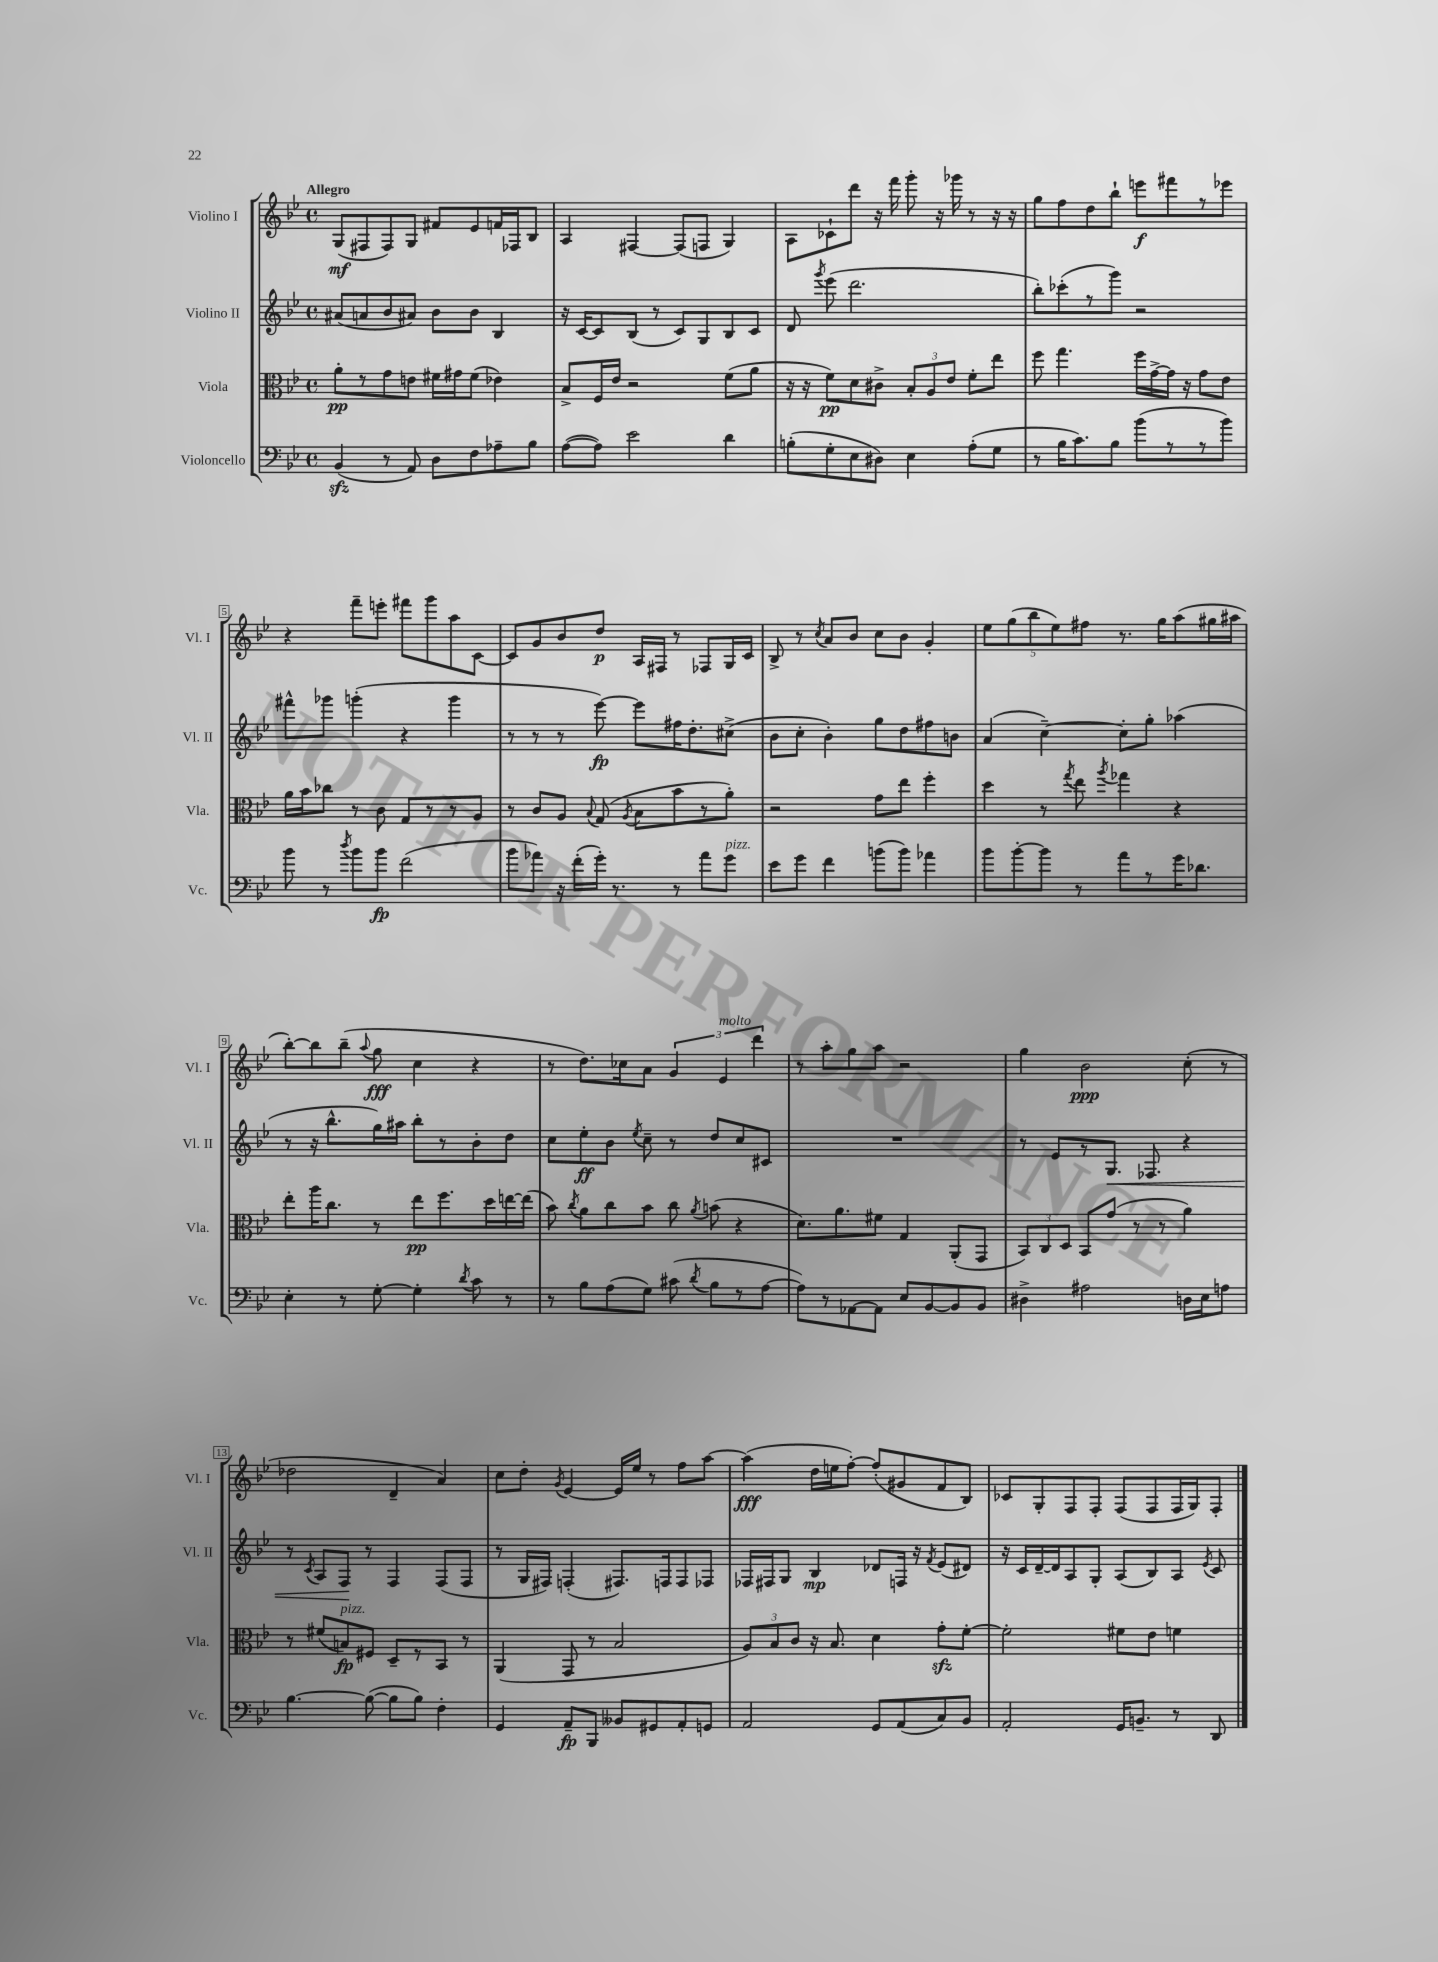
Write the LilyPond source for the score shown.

<<
\new StaffGroup <<
\new Staff = "s0" \with { instrumentName = "Violino I" shortInstrumentName = "Vl. I" } {
    \clef treble \key bes \major \defaultTimeSignature \time 4/4 \tempo "Allegro"
    \autoBeamOff g8[\mf( fis8 fis8) g8] fis'8[ ees'8 f'16 fes16 bes8] |
    a4 fis4~ fis8[( f8] g4) |
    a8[ ces'8-! d'''8] r16 f'''16 g'''8-. r16 ges'''16 r8 r16 r16 |
    g''8[ f''8 d''8 bes''8]-! e'''8[\f fis'''8 r8 ees'''8] |
    r4 f'''8[-- e'''8]-. fis'''8[ g'''8 a''8 c'8]~ |
    c'8[ g'8 bes'8 d''8]\p a16[ fis16] r8 fes8[ g16 c'16] |
    bes8-> r8 \acciaccatura { c''8 } a'8[ bes'8] c''8[ bes'8] g'4-. |
    \tuplet 5/4 { ees''8[ g''8( bes''8 ees''8) fis''8] } r8. g''16[ a''8( gis''16 ais''16] |
    bes''8[~-.) bes''8 bes''8]--( \appoggiatura { a''8 } g''8\fff c''4 r4 |
    r8 d''8.[) ces''16 a'8] \tuplet 3/2 { g'4 ees'4^\markup { \italic "molto" } d'''4 } |
    r8 a''8[-. g''8 a''8] r2 |
    g''4 bes'2\ppp c''8-.( r8 |
    des''2 d'4-- a'4) |
    c''8[ d''8]-. \acciaccatura { g'8 } ees'4~ ees'16[ ees''16] r8 f''8[ a''8]~ |
    a''4\fff( d''16[ e''16 f''8]~-.) f''8[-.( gis'8 f'8 bes8]) |
    ces'8[ g8-. f8 f8]-. f8[( f8 f16 g16) f8]-. \bar "|." |
}
\new Staff = "s1" \with { instrumentName = "Violino II" shortInstrumentName = "Vl. II" } {
    \clef treble \key bes \major \defaultTimeSignature \time 4/4
    \autoBeamOff ais'8[( a'8 bes'8 ais'8]) bes'8[ bes'8] bes4 |
    r16 c'16[~ c'8 bes8]( r8 c'8[) g8 bes8 c'8] |
    d'8 \acciaccatura { g'''8 } ees'''8( d'''2. |
    bes''8[-.) ces'''8-.( r8 g'''8]) r2 |
    fis'''8[-^ ges'''8] g'''4-.( r4 g'''4 |
    r8 r8 r8 ees'''8~\fp) ees'''8[ fis''16 d''8.-. cis''8]->( |
    bes'8[ c''8]-. bes'4-.) g''8[ d''8 fis''8 b'8] |
    a'4( c''4~--) c''8[-. g''8]-. aes''4( |
    r8 r16 bes''8.[-^ g''16) ais''16] bes''8[-. r8 bes'8-. d''8] |
    c''8[ ees''8-.\ff bes'8] \acciaccatura { ees''8 } c''8-- r8 d''8[ c''8 cis'8] |
    R1 |
    r8 ees'8[ r8 g8.]\< fes8. r4 |
    r8 \acciaccatura { c'8 } a8[ f8]\! r8 f4 f8[( f8] |
    r8 g16[ fis16]) f4-.( fis8.[) f16 f8 fes8] |
    fes16[ fis16 g8] bes4\mp des'8[ f16] r16 \acciaccatura { f'8 } ees'8[( dis'8]) |
    r16 c'16[ d'16~-- d'16 a8 g8]-. a8[( bes8) a8] \acciaccatura { ees'8 } c'8 \bar "|." |
}
\new Staff = "s2" \with { instrumentName = "Viola" shortInstrumentName = "Vla." } {
    \clef alto \key bes \major \defaultTimeSignature \time 4/4
    \autoBeamOff a'8[-.\pp r8 g'8 e'8] fis'16[ gis'16 fis'8]( ees'4) |
    bes8[-> f16 ees'16] r2 f'8[( a'8] |
    r16 r16 f'8[\pp) d'8 cis'8]-> \tuplet 3/2 { bes8[-. a8 ees'8] } f'8[-. ees''8] |
    f''8 g''4. f''16[ g'16~-> g'16] r16 g'8[ ees'8] |
    a'16[ bes'16 ces''8] r8 c'8 g8[ r8 r8 a8] |
    r8 c'8[ a8] \appoggiatura { bes8 } g8( \acciaccatura { a8 } bes8[ bes'8 r8 a'8]-.) |
    r2 g'8[ ees''8] f''4-. |
    d''4 r8 \acciaccatura { g''8 } ees''8 \acciaccatura { a''8 } ges''4 r4 |
    ees''8[-. a''16 c''8.] r8 ees''8[\pp f''8. d''16 e''16~ e''16]( |
    bes'8) \acciaccatura { c''8 } a'8[ c''8 bes'8] c''8 \acciaccatura { a'8 } b'8( r4 |
    d'8.[) a'8. fis'8] g4 a,8[-.( g,8] |
    \tuplet 3/2 { bes,8[) c8 d8] } bes,8[ g'8]( r8 r8 a'4) |
    r8 fis'8[( b8\fp^\markup { \italic "pizz." }) fis8] d8[-- r8 bes,8] r8 |
    a,4( g,8 r8 bes2 |
    \tuplet 3/2 { a8[) bes8 c'8] } r16 bes8. d'4 g'8[-.\sfz f'8]~-. |
    f'2-. fis'8[ ees'8] f'4 \bar "|." |
}
\new Staff = "s3" \with { instrumentName = "Violoncello" shortInstrumentName = "Vc." } {
    \clef bass \key bes \major \defaultTimeSignature \time 4/4
    \autoBeamOff bes,4\sfz( r8 a,8) d8[ f8 aes8-- bes8] |
    a8[~( a8]) ees'2 d'4 |
    b8[-.( g8-. ees8 dis8]) ees4 a8[-.( g8] |
    r8 bes16[ c'8.) bes8] bes'8[( r8 r8 bes'8]) |
    bes'8 r8 \acciaccatura { d''8 } bes'8[ bes'8]\fp f'2( |
    bes'8[ aes'8]) r16 f'16[-.( g'16]-.) r8. r8 aes'8[ g'8]^\markup { \italic "pizz." } |
    ees'8[ g'8] f'4 b'8[( b'8]) aes'4 |
    bes'8[ bes'8~-. bes'8] r8 a'8[ r8 g'16 des'8.] |
    ees4-. r8 g8~-. g4-. \acciaccatura { d'8 } c'8 r8 |
    r8 bes8[ a8( g8]) cis'8( \acciaccatura { d'8 } bes8[ r8 a8]~ |
    a8[) r8 aes,8~ aes,8] ees8[ bes,8~ bes,8 bes,8] |
    dis4-> ais2 d16[ ees16 a8] |
    bes4.~ bes8~( bes8[ bes8]) f4-. |
    g,4 a,8[--\fp bes,,8] beses,8[ gis,8 a,8-. g,8] |
    a,2 g,8[ a,8( c8) bes,8] |
    a,2-. g,16[ b,8.]-- r8 d,8 \bar "|." |
}
>>
>>
\layout { \context { \Score \override BarNumber.stencil = #(make-stencil-boxer 0.1 0.3 ly:text-interface::print) } }
